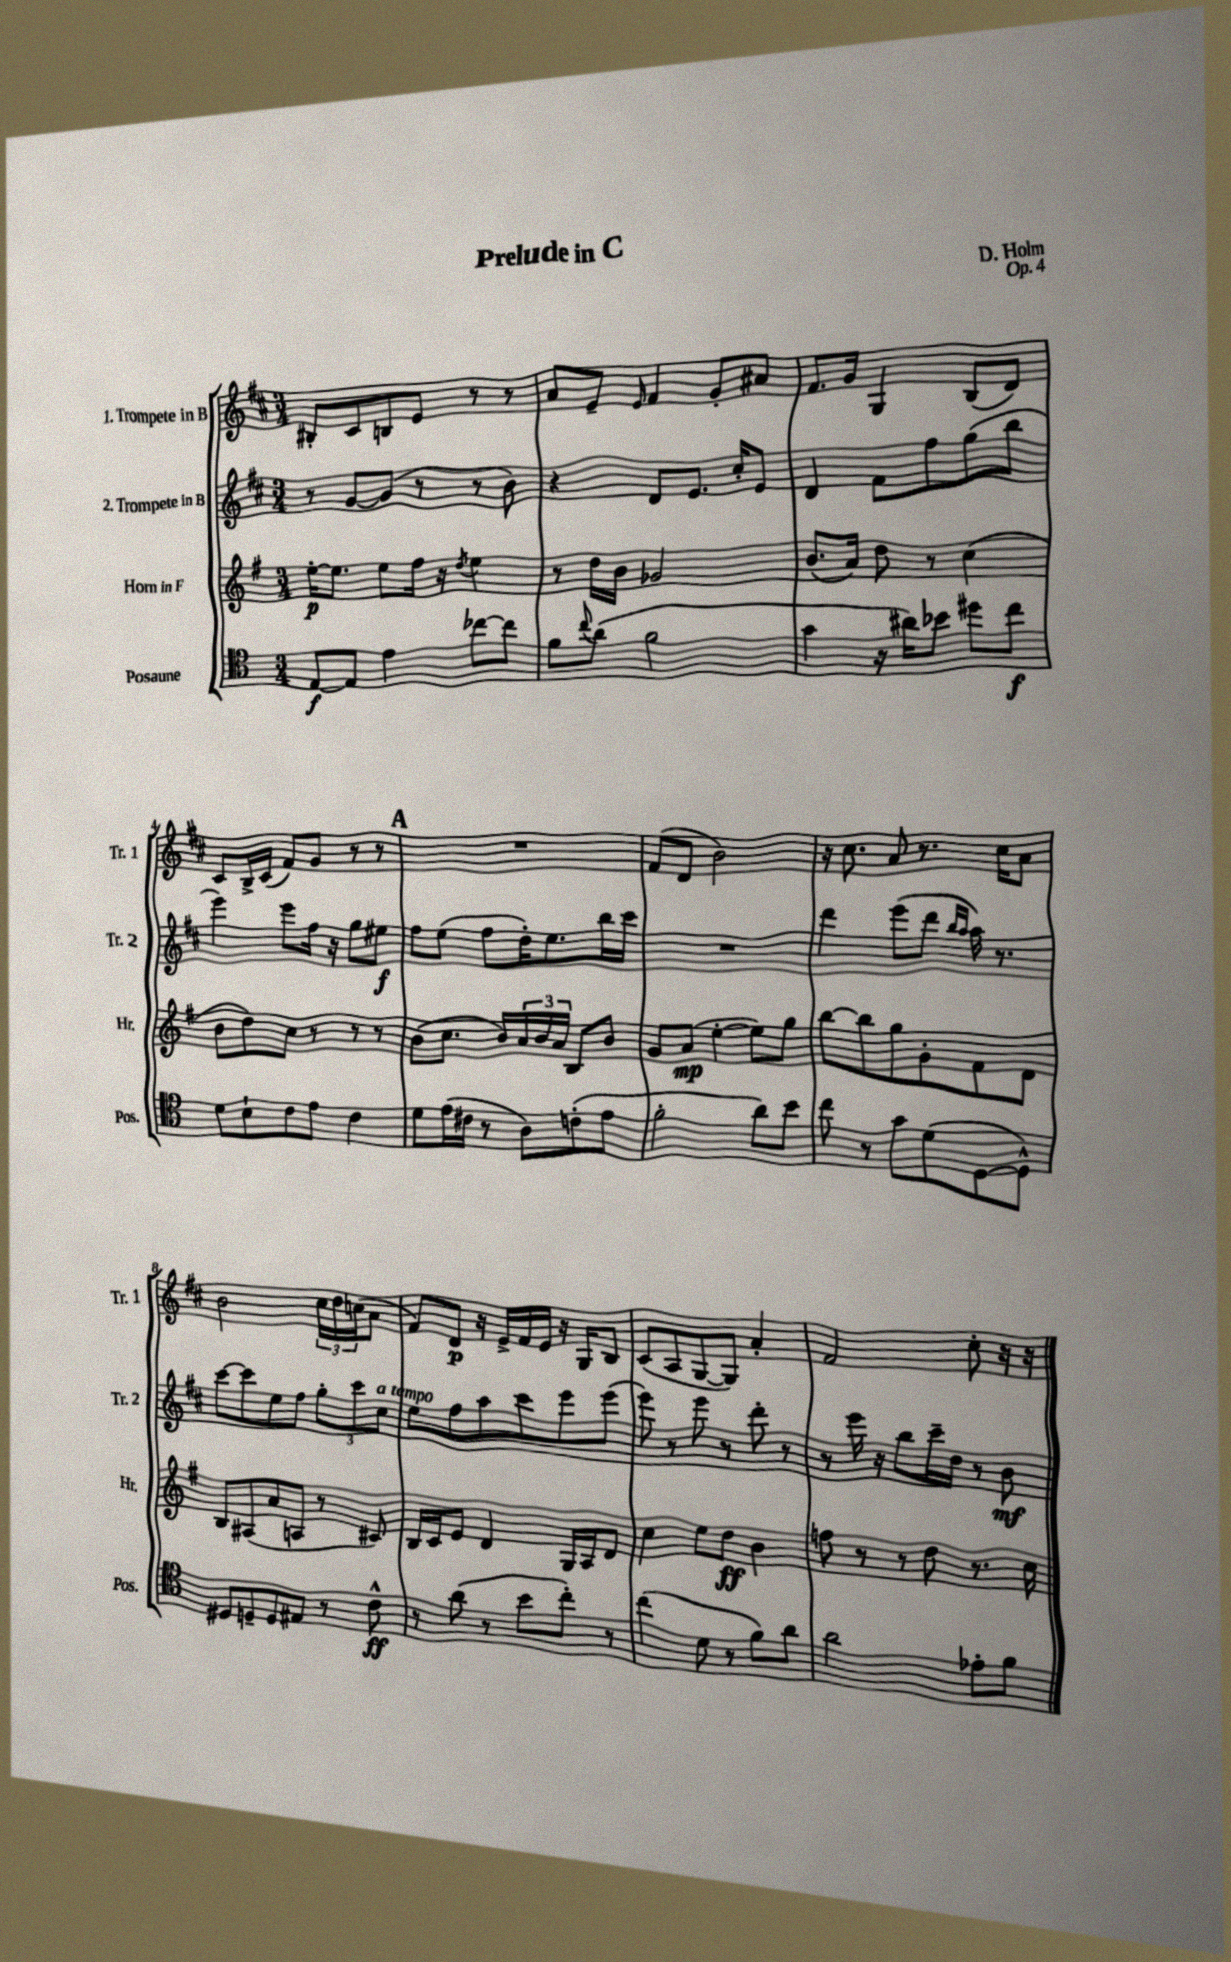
\header { title = "Prelude in C" composer = "D. Holm" opus = "Op. 4" }
<<
\new StaffGroup <<
\new Staff = "s0" \with { instrumentName = "1. Trompete in B" shortInstrumentName = "Tr. 1" } {
    \clef treble \key d \major \numericTimeSignature \time 3/4
    bis8-. cis'8 b8 e'8 r8 r8 |
    a'8 e'8-- \grace { e'16 } fis'4 g'8-. ais'8 |
    fis'8. g'16 g4 b8( d'8) |
    cis'8 b16-> cis'16( fis'8) g'8 r8 r8 |
    \mark \markup { \bold "A" } R2. |
    fis'8( d'8 b'2) |
    r16 cis''8. a'8 r8. cis''16 a'8 |
    b'2 \tuplet 3/2 { cis''16 d''16 c''16( } a'8 |
    fis'8) d'8\p r16 e'16-> fis'16 e'16 r16 g16 b8 |
    cis'8( a8 g8~ g8) a'4-. |
    fis'2 cis''8-. r16 r16 \bar "|." |
}
\new Staff = "s1" \with { instrumentName = "2. Trompete in B" shortInstrumentName = "Tr. 2" } {
    \clef treble \key d \major \numericTimeSignature \time 3/4
    r8 g'8~ g'8( r8 r8 b'8) |
    r4 d'8 e'8. cis''16-. e'8 |
    d'4 fis'8 fis''8 g''8( b''8 |
    e'''4) e'''8 fis''16 r16 g''8 eis''8\f |
    \mark \markup { \bold "A" } fis''8 e''8( fis''8 d''16-.) e''8. b''16 cis'''16 |
    R2. |
    d'''4 e'''8( d'''8 \grace { b''16 a''16 } a''16) r8. |
    cis'''8~ cis'''8 e''8 fis''8 \tuplet 3/2 { g''8-. cis'''8 cis''8^\markup { \italic "a tempo" } } |
    e''8 fis''8 a''8 cis'''8 e'''8 e'''8( |
    e'''8) r8 e'''8 r8 d'''8-. r8 |
    r8 e'''16 r16 b''8 cis'''16-- d''16 r8 b'8\mf \bar "|." |
}
\new Staff = "s2" \with { instrumentName = "Horn in F" shortInstrumentName = "Hr." } {
    \clef treble \key g \major \numericTimeSignature \time 3/4
    e''16~-.\p e''8. e''8 fis''16 r16 \acciaccatura { d''8 } e''4 |
    r8 d''16 b'16 ges'2 |
    b'8.( a'16) d''8 r8 c''4( |
    b'8 d''8) c''8 r8 r8 r8 |
    \mark \markup { \bold "A" } b'8( c''8. b'16) \tuplet 3/2 { a'16 b'16 a'16 } b8 b'8 |
    g'8 a'8\mp( e''4~-. e''8) g''8 |
    b''8~ b''8 g''8 g'8-. fis'8 d'8 |
    b8 ais8( a'8 a8 r8 cis'8) |
    b16 c'16 e'8 d'4 g16 a16 d'8 |
    c''4 e''8 d''8\ff b'4 |
    f''8 r8 r8 d''8 r8. c''16 \bar "|." |
}
\new Staff = "s3" \with { instrumentName = "Posaune" shortInstrumentName = "Pos." } {
    \clef tenor \key c \major \numericTimeSignature \time 3/4
    e8~\f e8 e'4 ces''8~ ces''8 |
    f'8 \appoggiatura { c''8 } a'8( f'2 |
    g'4 r16 ais'16) bes'8 dis''8 c''8\f |
    d'8 b8-! c'8 e'8 c'4 |
    \mark \markup { \bold "A" } d'8 e'16( cis'16 r8 a8) c'8-.( e'8 |
    f'2-. a'8) b'8 |
    c''8 r8 g'8 d'8( d8~ d8-^) |
    dis8 d8-- d8 eis8 r8 c'8-^\ff |
    r8 a'8( r8 b'8 c''8-.) r8 |
    c''4( d'8 r8 f'8) a'8 |
    a'2 ees'8-. f'8 \bar "|." |
}
>>
>>
